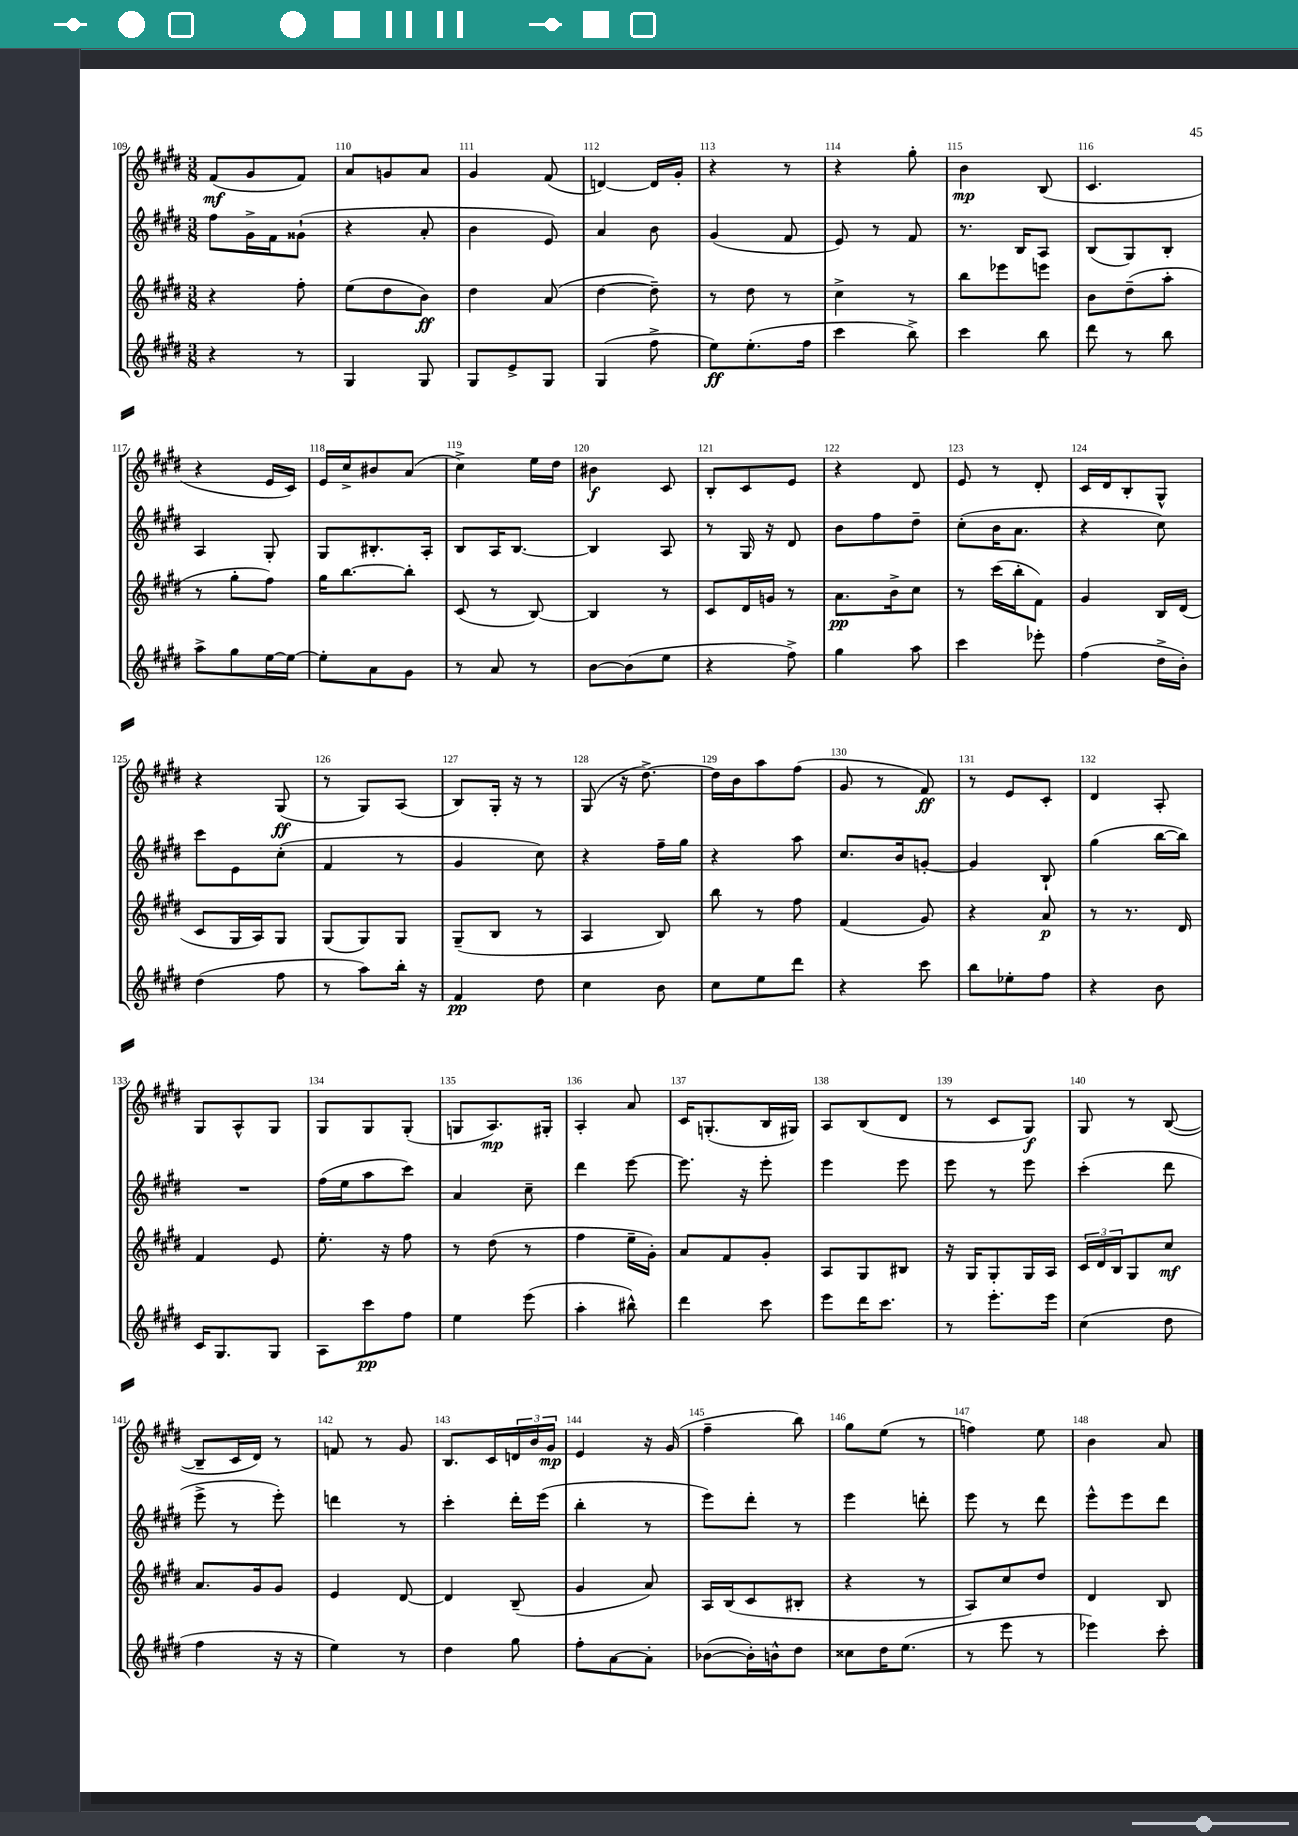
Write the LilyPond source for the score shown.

<<
\new StaffGroup <<
\new Staff = "s0" {
    \clef treble \key e \major \numericTimeSignature \time 3/8
    fis'8\mf( gis'8 fis'8) |
    a'8 g'8 a'8 |
    gis'4 fis'8( |
    d'4~) d'16 gis'16-. |
    r4 r8 |
    r4 gis''8-. |
    b'4\mp b8( |
    cis'4. |
    r4 e'16 cis'16) |
    e'16 cis''16-> bis'8 a'8( |
    cis''4->) e''16 dis''16 |
    bis'4\f cis'8 |
    b8-. cis'8 e'8 |
    r4 dis'8 |
    e'8 r8 dis'8-. |
    cis'16 dis'16 b8-. gis8-^ |
    r4 gis8\ff( |
    r8 gis8) a8( |
    b8) gis16-. r16 r8 |
    gis8( r16 dis''8.~->) |
    dis''16 b'16 a''8 fis''8( |
    gis'8 r8 fis'8\ff) |
    r8 e'8 cis'8-. |
    dis'4 a8-. |
    gis8 a8-^ gis8 |
    gis8 gis8 gis8-.( |
    g8 a8.\mp) gis16-. |
    a4-. a'8 |
    cis'16 g8.-.( b16 gis16) |
    a8 b8( dis'8 |
    r8 cis'8 gis8\f) |
    gis8 r8 b8~( |
    b8-- cis'16 dis'16) r8 |
    f'8 r8 gis'8 |
    b8. cis'16 \tuplet 3/2 { d'16 b'16 gis'16\mp } |
    e'4 r16 gis'16( |
    fis''4-- b''8) |
    gis''8 e''8( r8 |
    f''4) e''8 |
    b'4 a'8 \bar "|." |
}
\new Staff = "s1" {
    \clef treble \key e \major \numericTimeSignature \time 3/8
    fis''8 gis'16-> fis'16 gisis'8-!( |
    r4 a'8-. |
    b'4 e'8) |
    a'4 b'8 |
    gis'4( fis'8 |
    e'8) r8 fis'8 |
    r8. b16 a8 |
    b8( gis8) b8-. |
    a4 gis8-. |
    gis8 bis8.-. a16-. |
    b8 a16 b8.~ |
    b4 a8 |
    r8 gis16 r16 dis'8 |
    b'8 fis''8 dis''8-- |
    cis''8-.( b'16 a'8. |
    r4 cis''8) |
    cis'''8 e'8 cis''8-.( |
    fis'4 r8 |
    gis'4 cis''8) |
    r4 fis''16-- gis''16 |
    r4 a''8 |
    cis''8. b'16 g'8~-. |
    g'4 b8-! |
    gis''4( b''16~ b''16) |
    R4. |
    fis''16( e''16 a''8 cis'''8) |
    a'4 cis''8-- |
    dis'''4 e'''8~ |
    e'''8. r16 e'''8-. |
    e'''4 e'''8 |
    e'''8 r8 e'''8 |
    cis'''4-.( dis'''8 |
    e'''8-> r8 e'''8-.) |
    d'''4 r8 |
    cis'''4-. dis'''16-. e'''16( |
    b''4-. r8 |
    e'''8) dis'''8-. r8 |
    e'''4 d'''8-. |
    e'''8 r8 dis'''8 |
    e'''8-^ e'''8 dis'''8 \bar "|." |
}
\new Staff = "s2" {
    \clef treble \key e \major \numericTimeSignature \time 3/8
    r4 fis''8-. |
    e''8( dis''8 b'8\ff) |
    dis''4 a'8( |
    dis''4~ dis''8--) |
    r8 dis''8 r8 |
    cis''4-> r8 |
    b''8 ees'''8 e'''8 |
    b'8 dis''8--( a''8-. |
    r8 gis''8-. fis''8) |
    gis''16 b''8.~ b''8-. |
    cis'8( r8 b8~) |
    b4 r8 |
    cis'8 dis'16 g'16 r8 |
    a'8.\pp b'16-> cis''8 |
    r8 cis'''16( b''16-. fis'8) |
    gis'4 b16 dis'16( |
    cis'8 gis16 a16) gis8 |
    gis8( gis8) gis8 |
    gis8--( b8 r8 |
    a4 b8) |
    b''8 r8 fis''8 |
    fis'4( gis'8) |
    r4 a'8\p |
    r8 r8. dis'16 |
    fis'4 e'8 |
    e''8.-. r16 fis''8 |
    r8 dis''8( r8 |
    fis''4 e''16-- gis'16-.) |
    a'8 fis'8 gis'8-. |
    a8 gis8 bis8 |
    r16 gis16 gis8-. gis16 a16 |
    \tuplet 3/2 { cis'16 dis'16 b16 } gis8 cis''8\mf |
    a'8. gis'16 gis'8 |
    e'4 dis'8~ |
    dis'4 b8--( |
    gis'4 a'8) |
    a16 b16( cis'8 bis8-. |
    r4 r8 |
    a8) cis''8 dis''8 |
    dis'4 b8 \bar "|." |
}
\new Staff = "s3" {
    \clef treble \key e \major \numericTimeSignature \time 3/8
    r4 r8 |
    gis4 gis8 |
    gis8 e'8-> gis8 |
    gis4( fis''8-> |
    e''8\ff) e''8.-.( fis''16 |
    cis'''4 b''8->) |
    cis'''4 b''8 |
    dis'''8 r8 b''8 |
    a''8-> gis''8 e''16~ e''16~ |
    e''8-. a'8 gis'8 |
    r8 a'8 r8 |
    b'8~ b'8( e''8 |
    r4 fis''8->) |
    gis''4 a''8 |
    cis'''4 ees'''8-. |
    fis''4( dis''16-> b'16-.) |
    dis''4( fis''8 |
    r8 a''8) b''16-. r16 |
    fis'4\pp dis''8 |
    cis''4 b'8 |
    cis''8 e''8 dis'''8 |
    r4 cis'''8 |
    b''8 ees''8-. fis''8 |
    r4 b'8 |
    cis'16 gis8. gis8 |
    a8 cis'''8\pp fis''8 |
    e''4 e'''8( |
    a''4-. bis''8-^) |
    dis'''4 cis'''8 |
    e'''8 dis'''16 cis'''8. |
    r8 e'''8.-. e'''16 |
    cis''4( dis''8 |
    fis''4 r16 r16 |
    e''4) r8 |
    dis''4 gis''8 |
    fis''8-. a'8~ a'8-. |
    bes'8~( bes'16-.) b'16-^ dis''8 |
    cisis''8 dis''16 e''8.( |
    r8 e'''8 r8 |
    ees'''4) cis'''8-. \bar "|." |
}
>>
>>
\layout { \context { \Score currentBarNumber = #109 \override BarNumber.break-visibility = ##(#f #t #t) barNumberVisibility = #all-bar-numbers-visible } }
